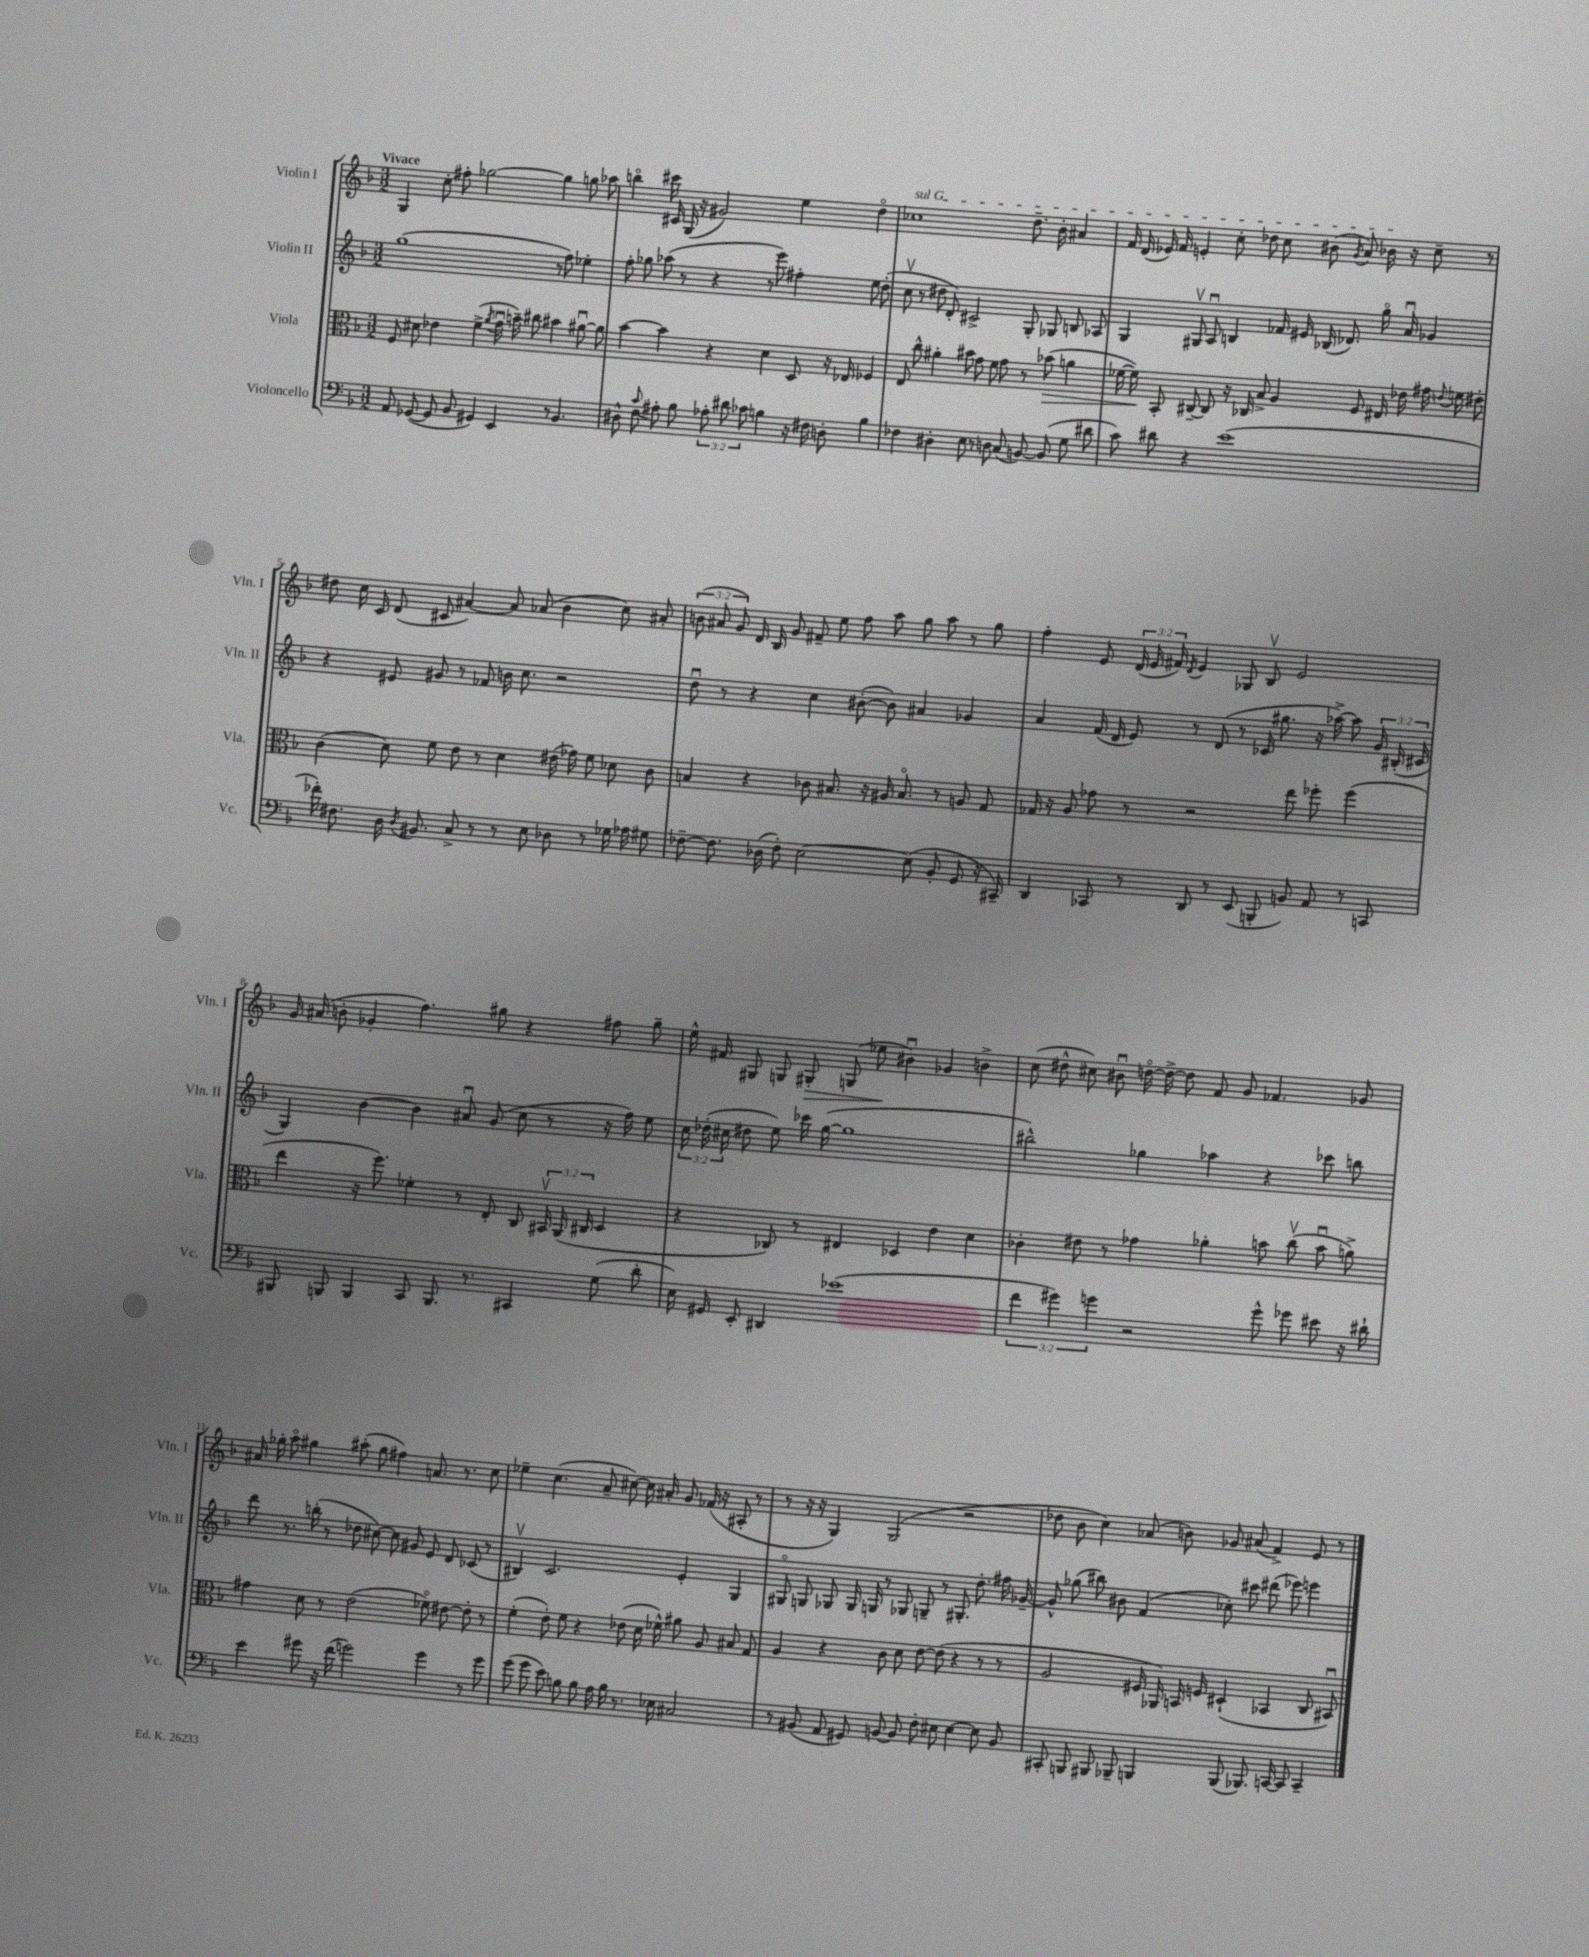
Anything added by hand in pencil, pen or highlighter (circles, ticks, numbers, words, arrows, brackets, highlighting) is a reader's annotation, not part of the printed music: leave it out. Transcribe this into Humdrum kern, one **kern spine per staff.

**kern	**kern	**kern	**kern
*staff4	*staff3	*staff2	*staff1
*clefF4	*clefC3	*clefG2	*clefG2
*k[b-]	*k[b-]	*k[b-]	*k[b-]
*M3/2	*M3/2	*M3/2	*M3/2
8AA	8F	(1gg	4G
([8GG-	8d#	.	.
8GG-]	4e-	.	8cc'
8BB-	.	.	8ff#'
4GG#)	(4f^	.	[2gg-
.	8qa	.	.
4EE	16gu	.	.
.	16b~)	.	.
.	8cc#	.	.
8r	4b#	8r	4gg-]
4.BB-	.	8ff)	.
.	[8a#u	4ee-'	8gg
.	8a#]	.	8aa-
=	=	=	=
8D#^^	[4b-	8ff'	4bbo
8F	.	8gg-	.
8qqc	.	.	.
8A#'	4b-]	(8aa-	16ccc#
.	.	.	16c#
8B-	.	8r	(16G
.	.	.	16r
12A-'	4r	4r	2g#)
12d#	.	.	.
12c-	.	.	.
4B	4d	8r	.
.	.	8eee)	.
16r	8D	4ff#'	4ee
16F#	.	.	.
8D'	16r	.	.
.	16E-	.	.
4B	4F-	8ee	4ddo
.	.	(8dd'	.
=	=	=	=
4F-	8E	8ccv	1cc-
.	8cc^^	8r	.
4D#'	4a#'	8dd#	.
.	.	8d')	.
8E	8b#	2c#^	.
8r	8g	.	.
8D	8f	.	.
(8C	8g	.	.
[8BB)	8r	8G'	8.dd~
(8BB]	(8b-	8G-	.
.	.	.	16b-'
8G	4a	8B	4a#
8d#	.	8A-	.
=	=	=	=
8c)	[16f-	4G	16f
.	16f-])	.	(16d
8d#	8BB-'	.	16e-)
.	.	.	16f
4r	[8C#~	8G#v	4e'
.	8C#]	8Au	.
(1e	16r	4B	8cc'
.	16C-	.	.
.	8B-^	.	8dd-
.	4A	16f-	8cc
.	.	16e#	.
.	.	(16B-	(8b#
.	.	8.d-)	.
.	.	.	8qg
.	8F	.	8a)
.	16E#	16ggo	16b-
.	16e-	16au	16r
.	16g#	4g-	8cc~
.	8qqe	.	.
.	16f	.	.
.	8e#'	.	8r
=	=	=	=
16f-')	(4c	4r	8dd#
8.F#	.	.	.
.	.	.	16cc
.	.	.	16c
16D	8d)	8e#	(8d
8qD	.	.	.
8.BB#	.	.	.
.	8f	8g#	8c#
8C^	8e	8r	[4a#)
8r	8r	8f-	.
8r	4d	16b	8a#]
.	.	8.cc	.
8E	.	.	(8a-
8D-	(16e#	2r	4b-
.	16g-)	.	.
8r	8f	.	.
16G-	8d-	.	8cc)
16A-	.	.	.
8G#	8c	.	8a#'
=	=	=	=
[8F-~	4B	8ddu	(12b
.	.	.	12a#
8.F-]	.	8r	.
.	.	.	12g)
.	4r	4r	16d
(16D-	.	.	16B-
8F-')	.	.	8g
[2E	8c-	4cc	8f#~
.	8.B#	.	8ee
.	.	([8b#'	8ff
.	16r	.	.
.	16A#	8b#])	8aa
.	8.B#o	.	.
(8E]	.	4a#	8gg
8BB-'	8r	.	8aa
8GG	8A	4g-	8r
16r	8G	.	8gg
16CC#~)	.	.	.
=	=	=	=
4DD	16G-	4a	4ff'
.	16r	.	.
.	8A	.	.
8CC-	8g-	(16f	8e
.	.	16d	.
8r	8r	8e)	(24d
.	.	.	24e
.	.	.	24f#)
.	.	.	8qd
8DD	2r	8r	4e
8r	.	(8d	.
(8EE	.	8r	8G-
8BBB'	.	16c-	8B-v
.	.	8.gg#	.
8BB)	8ee	.	2e
8AA	8ff-'	16r	.
.	.	[16aa-^)	.
8r	(4ff-	8aa-]	.
8CC	.	24g	.
.	.	(24B#'	.
.	.	24c#	.
=	=	=	=
8BBB#	4ee	4G)	16g
.	.	.	(16a#
8BBB	.	.	8b'
4BBB	16r	[4b-	4g-'
.	8.ff)	.	.
8CC	4f-'	4b-]	4.ff)
8.BBB	.	.	.
.	8r	8a#u	.
8.r	.	.	.
.	8E'	(8g	8gg#
4CC#	8C	8cc	4r
.	24BB#v	8r	.
.	(24AA	.	.
.	24C#	.	.
(8G	4D	16r	8ff#
.	.	16ff)	.
8d'	.	8ee	8gg#~
=	=	=	=
16E)	4r	24cc	16ee^^
.	.	(24dd-'	.
16GG#	.	.	16f#
.	.	24cc#	.
8EE'	.	8dd#	8G#
4DD#	8C-)	8ee)	8G
.	8r	16ccc-	8G#'
.	.	([16gg	.
(1e-	4E#	1gg]	(8G
.	.	.	8ee-
.	4D-	.	4b#u)
.	4e	.	4g-
.	4d	.	4b^
=	=	=	=
6f	4c-'	2bb#^^)	(8cc
.	.	.	8dd#^^
6g#)	.	.	.
.	8e#	.	8cc#)
6g	.	.	.
.	8r	.	8b#u
2r	4g-	4gg-	[16ddo
.	.	.	16dd^_
.	.	.	8dd]
.	4a-'	4aa-	8f
.	.	.	8g
8g^^	8b	4r	4.f-
8g-	(8ccv	.	.
8e#	8bu	8ccc-	.
16r	8a^)	8bb	8g-
16d#`	.	.	.
=	=	=	=
4e	4g#	8ddd	16a#
.	.	.	16gg-'
.	.	8.r	8aao
8g#	8d	.	4gg#
.	.	(16bb'	.
16r	8r	8r	.
(16f	.	.	.
2g)	(2e	8dd-	(8aa#'
.	.	[8cc#)	8gg#
.	.	8cc#]	4ff#)
.	.	8g#	.
4g	8f-o)	8e	8.a
.	[8e#	8d	.
.	.	.	8.r
8r	8e#']	(8c-	.
8g	8r	8r	8cc
=	=	=	=
(8g	(4f'	4B#v)	4ee-~
8g	.	.	.
8e)	8e')	2.c	(4.cc
8B	8f	.	.
8B	4r	.	.
16A	.	.	8a~
16B	.	.	.
8.r	(8e-	.	[8cc#)
.	16d	.	16cc#]
16E-	16f-^^)	.	16a#'
2C#	8a#	4e'	8g
.	8A	.	(16f-
.	.	.	16r
.	8B#	4G	8A#'
.	8G	.	8r
=	=	=	=
8r	4A	8G#o	8r
(8BB#	.	8G	16r
.	.	.	16r
8AA	4r	8G-	4G)
8GG#)	.	16G-	.
.	.	16G	.
[8BB	8c	8r	(2G
8BB]	8d	8G-	.
8F'	[8e	8G~	.
8E#	(8e]	8r	.
[4E#	4r	8.G#'	2r
.	.	8.dd'	.
8E#]	8r	.	.
8BB	8r	16ff#	.
.	.	[16g-~	.
=	=	=	=
8CC#'	2A	8g-^^]	8dd-
8BBB	.	(8gg-	8b-
8BBB#	.	8bb#)	4cc)
8BBB-~	.	8b#	.
4BBB	16F#	(4f	(8a-
.	16AA-)	.	.
.	16BB	.	8b)
.	16F	.	.
(8BBB	(4D#`	8cc-')	8g-
8.BBB-)	.	8ccc#	(8a#
.	4BB-	(8ddd#	4f^)
[16CC	.	.	.
8CC]	.	8eee-)	.
4CC~	8C	4eee	8e
.	8BB#u)	.	8r
==	==	==	==
*-	*-	*-	*-
